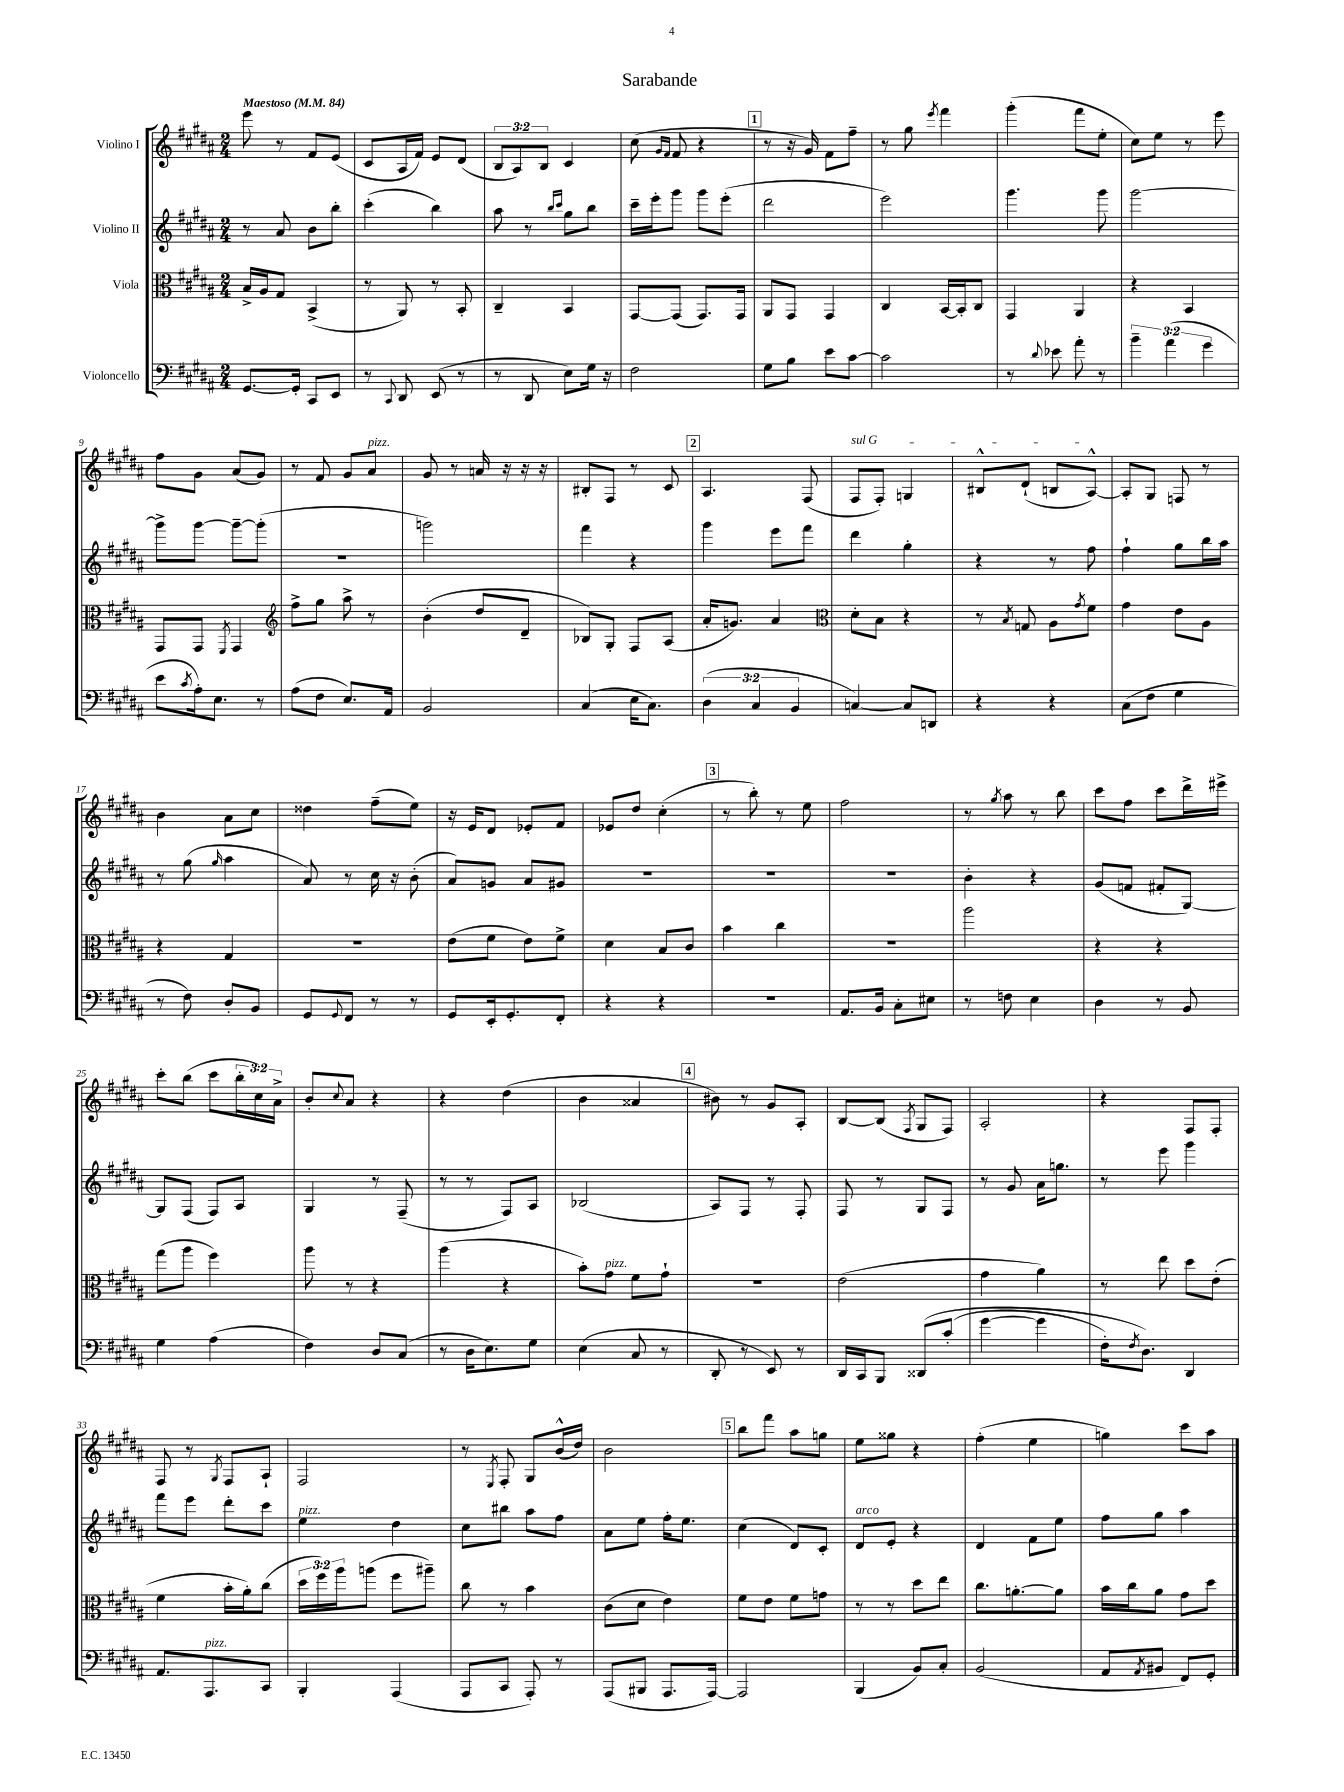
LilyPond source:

\header { title = "Sarabande" }
<<
\new StaffGroup <<
\new Staff = "s0" \with { instrumentName = "Violino I" } {
    \clef treble \key b \major \numericTimeSignature \time 2/4 \override Staff.TupletNumber.text = #tuplet-number::calc-fraction-text \tempo "Maestoso" 4 = 84
    e'''8 r8 fis'8 e'8( |
    cis'8 ais16 fis'16) e'8 dis'8( |
    \tuplet 3/2 { b8 ais8) b8 } cis'4 |
    cis''8( \grace { gis'16 fis'16 } fis'8 r4 |
    \mark \markup { \box "1" } r8 r16 gis'16) fis'8 fis''8-- |
    r8 gis''8 \acciaccatura { e'''8 } fis'''4 |
    gis'''4-.( fis'''8 e''8-. |
    cis''8) e''8 r8 e'''8 |
    fis''8 gis'8 ais'8( gis'8) |
    r8 fis'8 gis'8 ais'8^\markup { \italic "pizz." } |
    gis'8 r8 a'16 r16 r16 r16 |
    bis8-. fis8 r8 cis'8 |
    \mark \markup { \box "2" } ais4. fis8( |
    \once \override TextSpanner.bound-details.left.text = \markup { \italic "sul G" } fis8\startTextSpan fis8-.) g4 |
    bis8-^ dis'8-!( b8 ais8~-^\stopTextSpan) |
    ais8-. gis8 f8 r8 |
    b'4 ais'8 cis''8 |
    disis''4 fis''8--( e''8) |
    r16 e'16 dis'8 ees'8-. fis'8 |
    ees'8 dis''8 cis''4-.( |
    \mark \markup { \box "3" } r8 b''8-.) r8 e''8 |
    fis''2 |
    r8 \acciaccatura { gis''8 } ais''8 r8 b''8 |
    cis'''8 fis''8 cis'''8 dis'''16-> eis'''16-> |
    cis'''8-. b''8( cis'''8 \tuplet 3/2 { b''16-. cis''16) ais'16-> } |
    b'8-. \appoggiatura { cis''8 } ais'8 r4 |
    r4 dis''4( |
    b'4 aisis'4 |
    \mark \markup { \box "4" } bis'8) r8 gis'8 ais8-. |
    b8~ b8( \acciaccatura { fis8 } gis8 fis8) |
    ais2-. |
    r4 fis8 fis8-. |
    fis8 r8 \acciaccatura { gis8 } fis8 ais8-! |
    fis2 |
    r8 \acciaccatura { e8 } fis8-. gis8 b'16-^( dis''16) |
    b'2 |
    \mark \markup { \box "5" } b''8 fis'''8 ais''8 g''8 |
    e''8 gisis''8 r4 |
    fis''4-.( e''4 |
    g''4) cis'''8 ais''8 \bar "|." |
}
\new Staff = "s1" \with { instrumentName = "Violino II" } {
    \clef treble \key b \major \numericTimeSignature \time 2/4
    r8 ais'8 b'8 b''8-. |
    cis'''4-.( b''4) |
    ais''8 r8 \grace { b''16 cis'''16 } gis''8 b''8 |
    cis'''16-- e'''16-. gis'''8 gis'''8 e'''8-.( |
    \mark \markup { \box "1" } dis'''2 |
    e'''2) |
    gis'''4. gis'''8 |
    gis'''2~ |
    gis'''8-> gis'''8~ gis'''8~-- gis'''8-.( |
    R2 |
    g'''2) |
    fis'''4 r4 |
    \mark \markup { \box "2" } gis'''4 e'''8 fis'''8 |
    dis'''4 gis''4-. |
    r4 r8 fis''8 |
    fis''4-! gis''8 b''16 ais''16 |
    r8 gis''8( \grace { gis''16 } ais''4 |
    ais'8) r8 cis''16 r16 b'8-.( |
    ais'8) g'8 ais'8 gis'8 |
    R2 |
    \mark \markup { \box "3" } R2 |
    R2 |
    b'4-. r4 |
    gis'8( f'8 fis'8-. gis8~) |
    gis8 fis8( fis8) ais8 |
    gis4 r8 fis8--( |
    r8 r8 fis8) ais8 |
    bes2( |
    \mark \markup { \box "4" } ais8) fis8 r8 fis8-. |
    fis8 r8 gis8 fis8 |
    r8 gis'8 ais'16 g''8. |
    r8 e'''8 gis'''4 |
    fis'''8 e'''8 dis'''8-. cis'''8 |
    e''4^\markup { \italic "pizz." } dis''4 |
    cis''8 bis''8 ais''8 fis''8 |
    ais'8 e''8 fis''16-. e''8. |
    \mark \markup { \box "5" } cis''4( dis'8) cis'8-. |
    dis'8^\markup { \italic "arco" } e'8-. r4 |
    dis'4 fis'8 e''8 |
    fis''8 gis''8 ais''4 \bar "|." |
}
\new Staff = "s2" \with { instrumentName = "Viola" } {
    \clef alto \key b \major \numericTimeSignature \time 2/4 \override Staff.TupletNumber.text = #tuplet-number::calc-fraction-text
    b16-> ais16 gis8 b,4->( |
    r8 ais,8) r8 b,8-. |
    cis4-- b,4 |
    gis,8~ gis,8( gis,8.) gis,16 |
    \mark \markup { \box "1" } ais,8 gis,8 gis,4 |
    cis4 b,16~ b,16-. cis8 |
    gis,4 ais,4 |
    r4 b,4 |
    gis,8 gis,8 \acciaccatura { fis,8 } gis,4 |
    \clef treble fis''8-> gis''8 ais''8-> r8 |
    b'4-.( dis''8 dis'8-- |
    bes8) gis8-. fis8 ais8( |
    \mark \markup { \box "2" } ais'16-. g'8.) ais'4 |
    \clef alto dis'8-. b8 r4 |
    r8 \acciaccatura { b8 } g8 ais8 \acciaccatura { gis'8 } fis'8 |
    gis'4 e'8 ais8 |
    r4 gis4 |
    r2 |
    e'8( fis'8 e'8) fis'8-> |
    dis'4 b8 cis'8 |
    \mark \markup { \box "3" } b'4 cis''4 |
    r2 |
    ais''2 |
    r4 r4 |
    gis''8( ais''8 fis''4) |
    ais''8 r8 r4 |
    ais''4( r4 |
    b'8-.) gis'8^\markup { \italic "pizz." } fis'8 gis'8-! |
    \mark \markup { \box "4" } R2 |
    e'2( |
    gis'4 ais'4) |
    r8 e''8 dis''8 e'8-.( |
    fis'4 b'16-. ais'16-.) cis''8( |
    \tuplet 3/2 { dis''16 fis''16) ais''16 } a''8( fis''8 ais''8--) |
    cis''8 r8 b'4 |
    cis'8( dis'8 e'4) |
    \mark \markup { \box "5" } fis'8 e'8 fis'8 g'8 |
    r8 r8 dis''8 e''8 |
    cis''8. a'8.~-. a'8 |
    b'16 cis''16 ais'8 gis'8 dis''8 \bar "|." |
}
\new Staff = "s3" \with { instrumentName = "Violoncello" } {
    \clef bass \key b \major \numericTimeSignature \time 2/4 \override Staff.TupletNumber.text = #tuplet-number::calc-fraction-text
    gis,8.~ gis,16-. cis,8 e,8 |
    r8 \appoggiatura { cis,8 } dis,8 e,8( r8 |
    r8 dis,8 e8) gis16 r16 |
    fis2 |
    \mark \markup { \box "1" } gis8 b8 e'8 cis'8~ |
    cis'2 |
    r8 \appoggiatura { dis'8 } ees'8 ais'8-. r8 |
    \tuplet 3/2 { b'4-- ais'4( gis'4 } |
    e'8 \acciaccatura { cis'8 } ais16-.) e8. r8 |
    ais8( fis8 e8.) ais,16 |
    b,2 |
    cis4( e16 cis8.) |
    \mark \markup { \box "2" } \tuplet 3/2 { dis4( cis4 b,4 } |
    c4~) c8 d,8 |
    r4 r4 |
    cis8( fis8 gis4 |
    r8 fis8) dis8-. b,8 |
    gis,8 \appoggiatura { gis,8 } fis,8 r8 r8 |
    gis,8 e,16-. gis,8.-. fis,8-. |
    r4 r4 |
    \mark \markup { \box "3" } r2 |
    ais,8. b,16 cis8-. eis8 |
    r8 f8 e4 |
    dis4 r8 b,8 |
    gis4 ais4( |
    fis4) dis8 cis8( |
    r8 dis16 e8.) gis8 |
    e4( cis8 r8 |
    \mark \markup { \box "4" } dis,8-. r8 e,8) r8 |
    dis,16 cis,16 b,,8 disis,8\( cis'8-.( |
    gis'4~ gis'4 |
    fis16-.) \acciaccatura { fis8 } dis8.\) dis,4 |
    ais,8. ais,,8.^\markup { \italic "pizz." } cis,8 |
    b,,4-. ais,,4( |
    ais,,8 cis,8 ais,,8-.) r8 |
    ais,,8( bis,,8 ais,,8. ais,,16~) |
    \mark \markup { \box "5" } ais,,2 |
    b,,4( b,8) cis8-. |
    b,2( |
    ais,8 \acciaccatura { ais,8 } bis,8 fis,8) gis,8-. \bar "|." |
}
>>
>>
